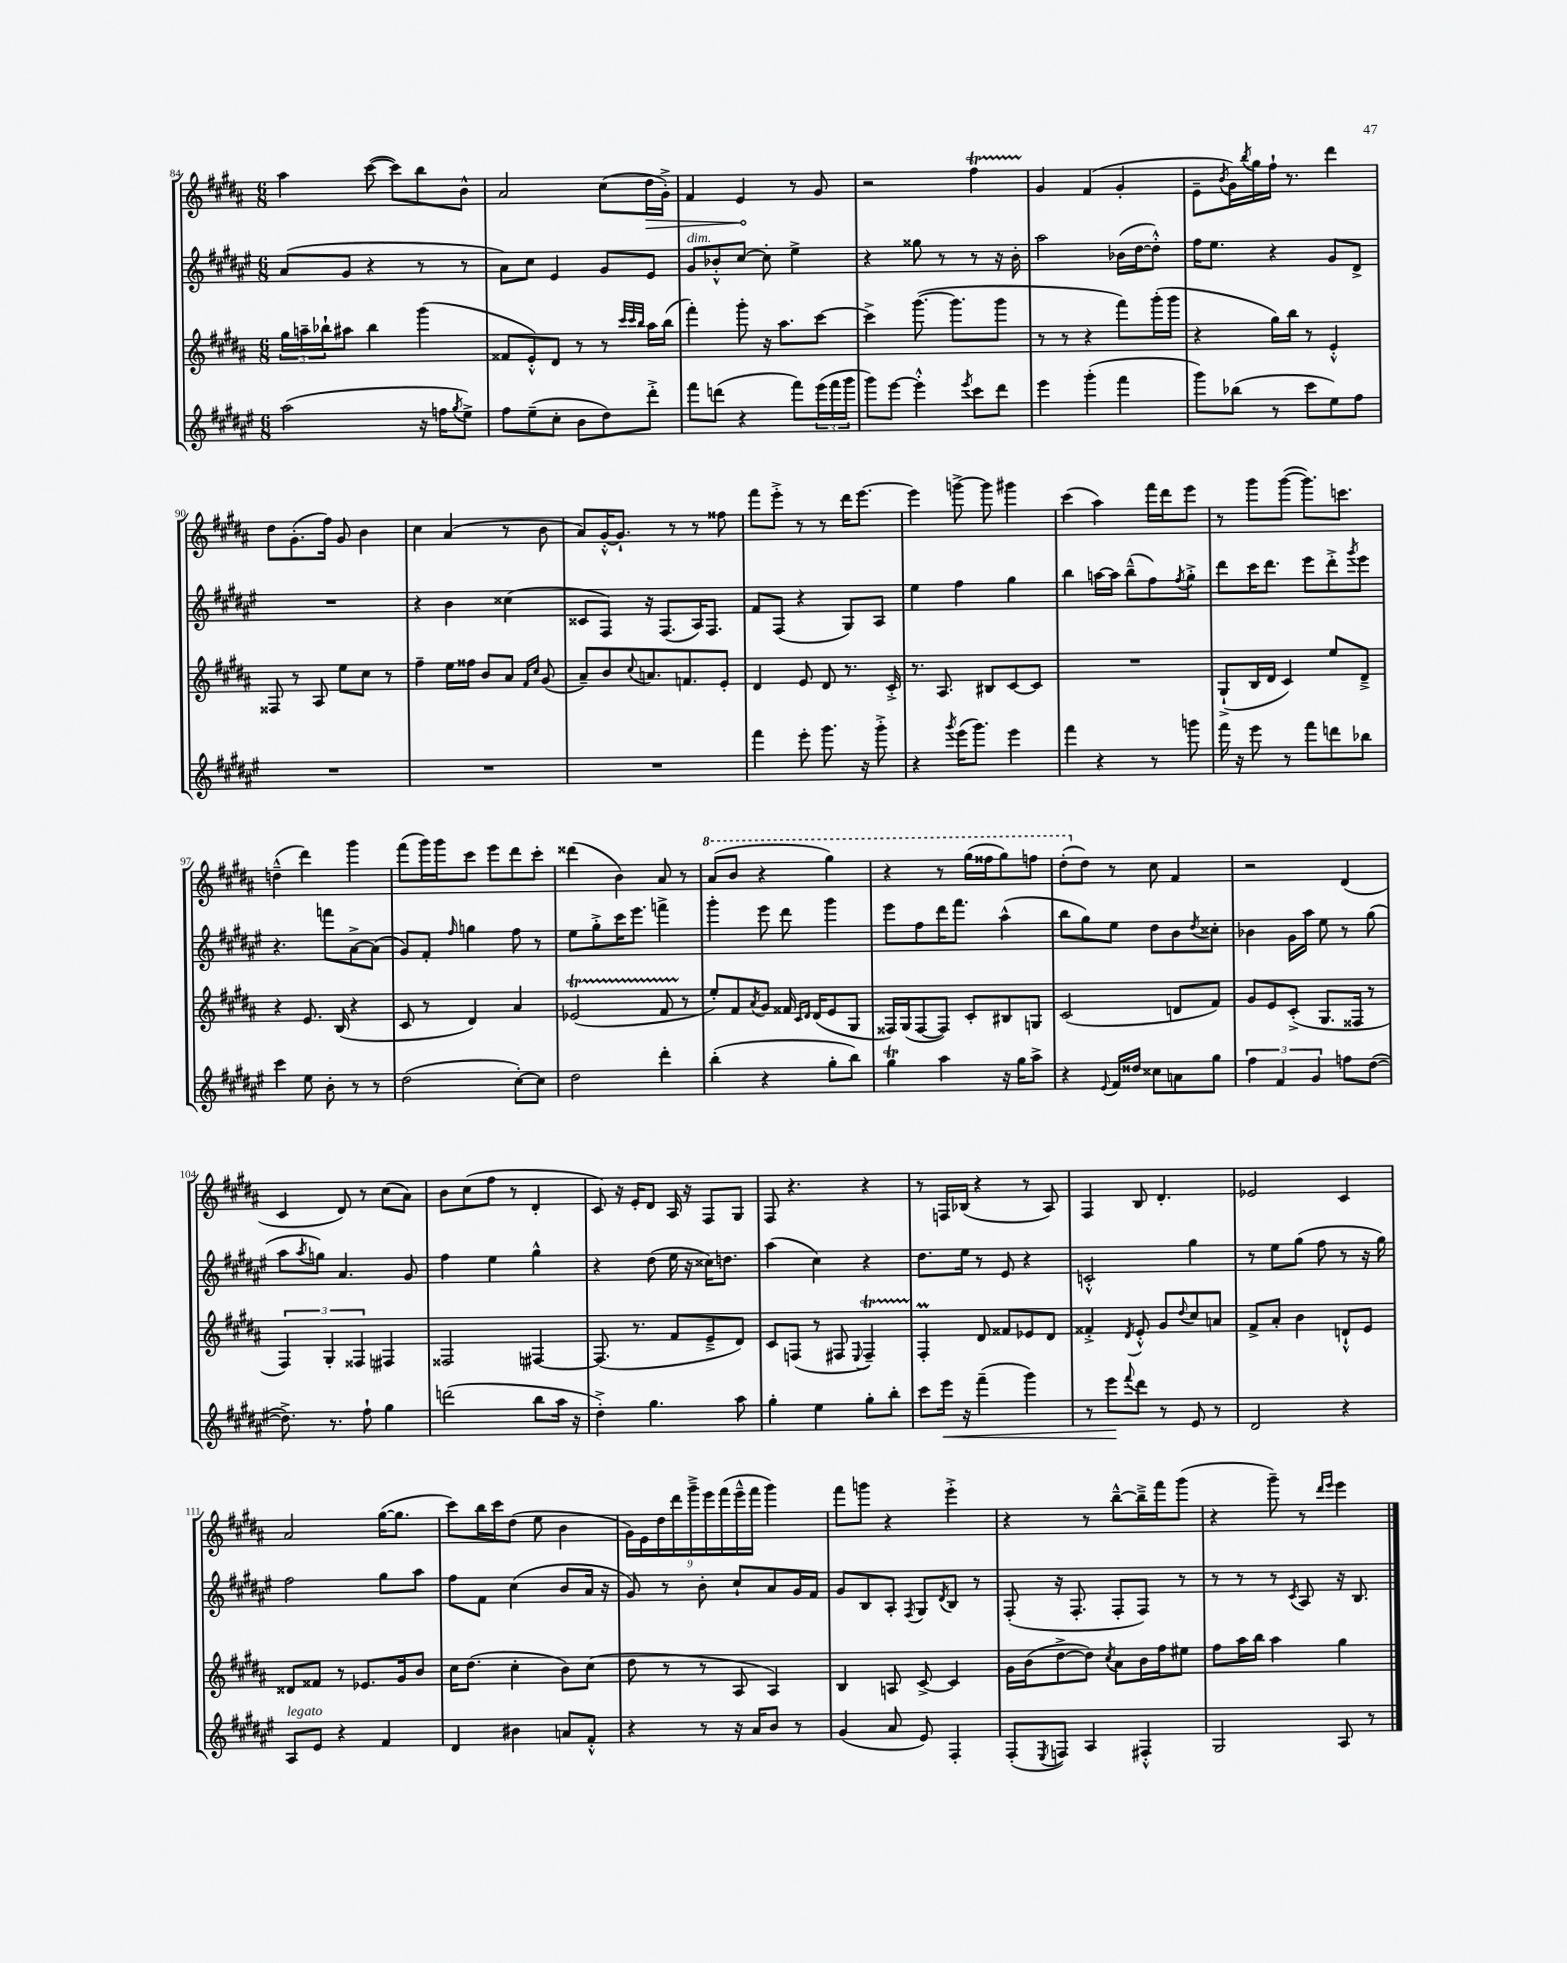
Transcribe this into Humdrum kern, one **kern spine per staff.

**kern	**kern	**kern	**kern
*staff4	*staff3	*staff2	*staff1
*clefG2	*clefG2	*clefG2	*clefG2
*k[f#c#g#d#a#e#]	*k[f#c#g#d#a#]	*k[f#c#g#d#a#e#]	*k[f#c#g#d#a#]
*M6/8	*M6/8	*M6/8	*M6/8
(2aa#	24gg#	(8a#	4aa#
.	24aa~	.	.
.	24bb-`	.	.
.	8aa#	8g#	.
.	4bb-	4r	([8ccc#
.	.	.	8ccc#])
16r	(4ggg#	8r	8bb
16ff	.	.	.
8qgg#	.	.	.
8ee#^)	.	8r	8b^^
=	=	=	=
8ff#	8f##	8a#)	2a#
(8ee#~	8e'^^)	8cc#	.
8cc#'	8d#	4e#	.
8b	8r	.	.
8dd#)	8r	8g#	(8cc#
.	32qqccc#	.	.
.	32qqccc#	.	.
.	32qqbb	.	.
8ddd#'^	16aa#	8e#	16dd#
.	(16bb	.	16g#'^)
=	=	=	=
8fff#	4fff#')	8g#	4f#
(8ddd	.	8b-'^^	.
4r	8ggg#'	[8cc#	4e
.	16r	8cc#']	.
.	8.aa#	.	.
8fff#)	.	4ee#^	8r
(24eee#	[8ccc#	.	8g#
24fff#	.	.	.
24ggg#	.	.	.
=	=	=	=
8ggg#)	4ccc#^]	4r	2r
[8eee#	.	.	.
4eee#'^^]	([8.ggg#	8gg##	.
.	.	8r	.
.	8.ggg#]	.	.
8qeee#	.	.	.
8ccc#	.	8r	4ff#
8ddd#	8ggg#	16r	.
.	.	16b'	.
=	=	=	=
4eee#	8r	2aa#	4g#
.	8r	.	.
(4ggg#'	4r	.	(4f#
4fff#	8fff#)	(16b-	4g#'
.	.	[16dd#	.
.	(16ggg#'	8dd#'^^])	.
.	16ggg#	.	.
=	=	=	=
8ggg#)	4r	16ff#	8e~
.	.	8.ee#	.
.	.	.	8qb
(8bb-	.	.	16g#)
.	.	.	8qbb
.	.	.	16gg#
8r	16gg#)	4r	16ff#`
.	16bb	.	8.r
8ccc#	8r	.	.
8ee#)	4e'^^	8g#	4ddd#
8ff#	.	8d#^	.
=	=	=	=
2.r	8F##	2.r	8dd#
.	8r	.	(8.g#'
.	8A#	.	.
.	.	.	16ff#)
.	8ee	.	8g#
.	8cc#	.	4b
.	8r	.	.
=	=	=	=
2.r	4ff#~	4r	4cc#
.	16ee	4b	(4a#
.	16ff##	.	.
.	8b	.	.
.	8a#	(4cc##	8r
.	16qqf#	.	.
.	16qqcc#	.	.
.	(8g#	.	8b
=	=	=	=
2.r	8a#~)	8c##	8a#)
.	8b	8F#)	[16g#'^^
.	.	.	8.g#`]
.	8qqcc#	.	.
.	8.a	16r	.
.	.	(8.F#	.
.	.	.	8r
.	8.f	.	.
.	.	16A#)	8r
.	.	8.F#	.
.	8e'	.	8ff##
=	=	=	=
4fff#	4d#	8f#	8fff#
.	.	(8F#	8eee'^
8eee#'	8e	4r	8r
8.ggg#	8d#	.	8r
.	8.r	8G#)	16ddd#
16r	.	.	[8.eee
8ggg#'^	.	8A#	.
.	16c#'^	.	.
=	=	=	=
4r	8.r	4ee#	4eee]
.	8.A#	.	.
8qggg#	.	.	.
(16eee#	.	4ff#	[8ggg^
8.ggg#)	.	.	.
.	8B#	.	8ggg]
4eee#	[8c#	4gg#	4ggg#
.	8c#]	.	.
=	=	=	=
4fff#	2.r	4bb	(4ccc#
4r	.	[16aa	4aa#)
.	.	16aa]	.
.	.	(8bb~^^	.
8r	.	8ff#)	16fff#
.	.	.	16ddd#
.	.	8qff#	.
8ggg	.	8gg#'^	8eee
=	=	=	=
16fff#	(8G#`^	8ddd#	8r
16r	.	.	.
8eee#	16B	16ccc#	8ggg#
.	16d#	8.ddd#	.
8r	4c#)	.	([8ggg#
8fff#	.	8eee#	8.ggg#])
8ddd	8ee	8ddd#'^	.
.	.	.	8.ccc
.	.	8qggg#	.
8bb-	8d#~^	8eee#	.
=	=	=	=
4ccc#	4r	4.r	(4dd~^^
8ee#	8.e	.	4ddd#)
8b'	.	8fff	.
.	(16B	.	.
8r	4r	[8a#^	4ggg#
8r	.	(8a#]	.
=	=	=	=
(2dd#	8c#	8g#)	(8fff#
.	8r	8f#'	16ggg#)
.	.	.	16ggg#
.	.	16qqff#	.
.	4d#)	4gg	8ccc#
.	.	.	8eee
[8cc#')	4a#	8ff#	8ddd#
8cc#]	.	8r	8ccc#'
=	=	=	=
2dd#	(2e-	8ee#	(4ddd##
.	.	8gg#'^	.
.	.	16ccc#	4b)
.	.	8.eee#	.
4ddd#'	8f#	4fff^	8a#
.	8r	.	8r
=	=	=	=
(4bb'	8ee')	4ggg#'	(8aa#
.	8f#	.	8bb
.	8qa#	.	.
4r	8g#	8eee#	4r
.	16f##	8ddd#	.
.	16qqc#	.	.
.	16qqd#	.	.
.	(16d#	.	.
8gg#'	8e	4ggg#	4ggg#)
8bb)	8G#	.	.
=	=	=	=
4gg#	16F##)	8eee#	4r
.	(16G#	.	.
.	[8F##	8ff#	.
4aa#	8F##])	16ddd#	8r
.	.	8.fff#	.
.	8c#'	.	(16ggg#
.	.	.	16fff##
16r	8B#	(4aa#^^	8ggg#)
16gg#	.	.	.
8aa#^	8G	.	8fff
=	=	=	=
4r	(2c#	8bb	(8ddd#'
.	.	8gg#)	8dd#)
8qqe#	.	.	.
16f#	.	8ee#	8r
16dd##	.	.	.
8cc##	.	8dd#	8cc#
8a	8d	8b	4f#
.	.	8qdd#	.
8gg#	8f#)	8cc##'	.
=	=	=	=
6ff#	8g#	4b-	2r
.	8e	.	.
6f#	.	.	.
.	(8c#'^	16g#	.
.	.	16aa#	.
6g#	.	.	.
.	8.G#	8ee#	.
8ff	.	8r	(4d#
.	16F##	.	.
([8dd#	8r	(8gg#	.
=	=	=	=
8.dd#^])	6F#)	8aa#	4c#
.	.	8qaa#	.
.	.	8gg)	.
.	6G#'	.	.
8.r	.	.	.
.	.	4.a#	8d#)
.	6F##	.	.
8ff#`	.	.	8r
4gg#	4F#	.	(8cc#
.	.	8g#	8a#)
=	=	=	=
(2ddd	2F##	4ff#	8b
.	.	.	(8cc#
.	.	4ee#	8ff#
.	.	.	8r
8bb	[4F#	4gg#^^	4d#'
16aa#	.	.	.
16r	.	.	.
=	=	=	=
4dd#'^)	(8.F#]	4r	8c#)
.	.	.	16r
.	8.r	.	16e'
4.gg#	.	(8dd#	8d#
.	8f#	16ee#	16A#
.	.	16r	16r
.	8e~^	16cc##)	8F#
.	.	8.dd	.
8aa#	8d#)	.	8G#
=	=	=	=
4gg#'	8c#	(4aa#	8F#
.	(8F	.	4.r
4ee#	8r	4cc#)	.
.	8F#	.	.
.	8qqE	.	.
8gg#'	4F#~)	4r	4r
8bb'	.	.	.
=	=	=	=
8ccc#	4F#'	8.dd#	8r
16eee#	.	.	16F
16r	.	16ee#	(16B-
(4fff#~	8d#	8r	4r
.	8f##	8e#	.
4ggg#)	8e-	4r	8r
.	8d#	.	8A#)
=	=	=	=
8r	4f##'^	2c'^^	4F#
8eee#	.	.	.
8qqfff#	8qd#	.	.
8ddd#	8e'^^	.	8B
8r	8g#	.	4.d#'
.	8qqdd#	.	.
8e#	8cc#	4gg#	.
8r	8a	.	.
=	=	=	=
2d#	8f#^	8r	2e-
.	8a#'	8ee#	.
.	4b	(8gg#	.
.	.	8ff#	.
4r	8d`^^	8r	4c#
.	8e	16r	.
.	.	16gg#)	.
=	=	=	=
8A#	8d##	2ff#	2a#
8e#	8f##	.	.
4r	8r	.	.
.	8.e-	.	.
4f#	.	8gg#	([16gg#
.	16g#	.	8.gg#]
.	8b	8aa#	.
=	=	=	=
4d#	16cc#	8ff#	8ccc#)
.	(8.dd#	.	.
.	.	8f#	16bb
.	.	.	16ccc#
4b#	4cc#'	(4cc#	(8dd#
.	.	.	8ee
8a	8b)	8b	4b
8f#'^^	(8cc#	16a#	.
.	.	16r	.
=	=	=	=
4r	8dd#	8g#)	18g#)
.	.	.	18e
.	.	.	18dd#
.	8r	8r	.
.	.	.	18ddd#
.	.	.	18ggg#~^
8r	8r	8b'	.
.	.	.	18eee
.	.	.	(18fff#
16r	8A#	8cc#`	.
.	.	.	18eee~^^
16a#	.	.	.
.	.	.	18fff#
8b	4A#)	8a#	4ggg#)
8r	.	16g#	.
.	.	16f#	.
=	=	=	=
(4g#	4B	8g#	8fff#
.	.	8B	8ggg
8a#	8A	8A#'	4r
.	.	8qF#	.
8e#)	[8c#^	8G#	.
.	.	8qd#	.
4F#'	4c#]	8B	4eee'^
.	.	8r	.
=	=	=	=
(8F#'	16g#	(8F#'	4r
.	(16b	.	.
8qE#	.	.	.
8F)	[8dd#^	16r	.
.	.	8.F#'	.
4A#	8dd#])	.	8r
.	8qcc#	.	.
.	8a#	8F#'	[8bb~^^
4F#'^^	16b	8F#)	16bb~^]
.	16ff#	.	16fff#
.	8ee#	8r	(8ggg#
=	=	=	=
2G#	8ff#	8r	4r
.	16aa#	8r	.
.	16bb	.	.
.	4aa#	8r	8ggg#~)
.	.	8qc#	.
.	.	8A#	8r
.	.	.	16qqddd#
.	.	.	16qqeee
8A#	4gg#	16r	4eee
.	.	8.B	.
8r	.	.	.
==	==	==	==
*-	*-	*-	*-
